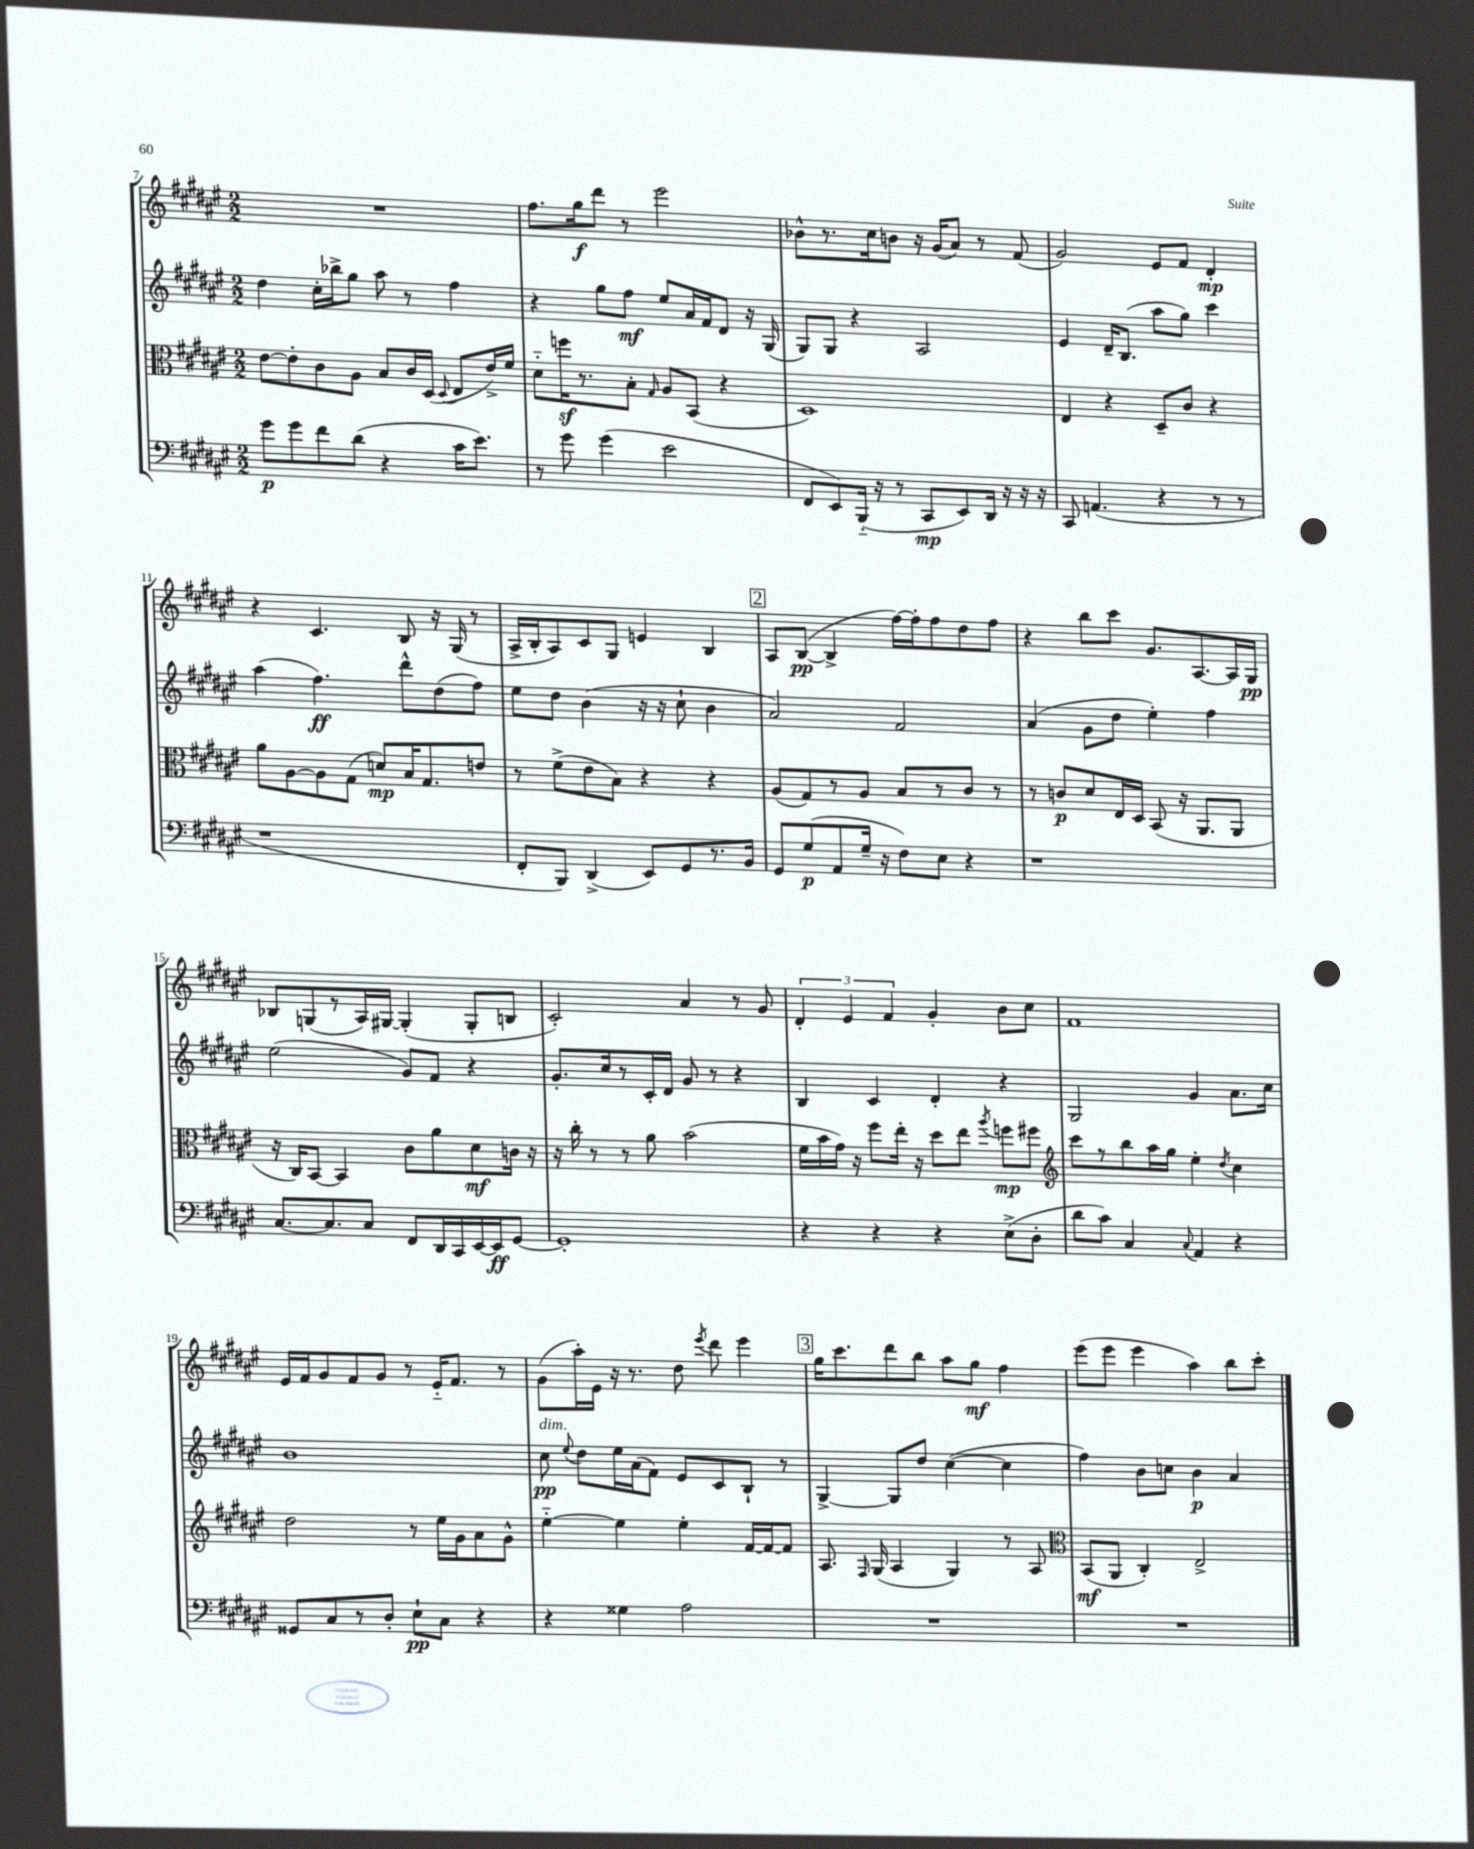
<<
\new StaffGroup <<
\new Staff = "s0" {
    \clef treble \key fis \major \numericTimeSignature \time 2/2
    \autoBeamOff R1 |
    fis''8.[ gis''16\f dis'''8] r8 eis'''2 |
    bes'8[-^ r8. cis''16 b'8] r16 gis'16[( ais'8]) r8 fis'8( |
    gis'2) eis'8[ fis'8] dis'4-.\mp |
    r4 cis'4. b8 r16 gis16( r8 |
    ais16[-> b16-. ais8) cis'8 gis8] e'4 b4 |
    \mark \markup { \box "2" } ais8[ b8]~\pp( b4-> fis''16[~) fis''16-. fis''8 dis''8 fis''8] |
    r4 b''8[ cis'''8] gis'8.[ ais8.~ ais16 gis16]\pp |
    bes8[ g8( r8 ais16) gis16]~ gis4-.( gis8[-. b8] |
    cis'2-.) ais'4 r8 gis'8 |
    \tuplet 3/2 { dis'4-. eis'4 fis'4 } gis'4-. b'8[ cis''8] |
    fis'1 |
    eis'16[ fis'16 gis'8 fis'8 gis'8] r8 eis'16[-_ fis'8.] r8 |
    gis'8[( ais''16-.) eis'16] r16 r8. dis''8 \acciaccatura { eis'''8 } dis'''8 eis'''4 |
    \mark \markup { \box "3" } gis''16[ cis'''8. dis'''8 b''8] ais''8[ gis''8]\mf fis''4 |
    eis'''8[( eis'''8] eis'''4 ais''4) b''8[ cis'''8]-. \bar "|." |
}
\new Staff = "s1" {
    \clef treble \key fis \major \numericTimeSignature \time 2/2
    \autoBeamOff dis''4 cis''16[-. bes''16-> gis''8] ais''8 r8 fis''4 |
    r4 gis''8[ fis''8]\mf eis''8[ ais'16 fis'16 dis'8] r16 gis16( |
    gis8[) gis8] r4 ais2 |
    eis'4 dis'16[-- b8.]( ais''8[ gis''8]) cis'''4 |
    ais''4( fis''4.\ff) dis'''8[-^ dis''8( fis''8]) |
    eis''8[ dis''8] b'4( r16 r16 cis''8-! b'4 |
    \mark \markup { \box "2" } ais'2) fis'2 |
    ais'4( gis'8[ dis''8] eis''4-.) fis''4 |
    eis''2( gis'8[) fis'8] r4 |
    gis'8.[-. cis''16 r8 cis'16-. dis'16] gis'8 r8 r4 |
    b4 cis'4 dis'4-. r4 |
    gis2 gis'4 ais'8.[ cis''16] |
    b'1 |
    cis''8\pp^\markup { \italic "dim." } \appoggiatura { eis''8 } dis''8[ eis''16 ais'16( fis'8]) eis'8[ cis'8 b8]-! r8 |
    \mark \markup { \box "3" } gis4~-> gis8[ dis''8] cis''4~( cis''4 |
    fis''4) b'8[ c''8] b'4\p ais'4 \bar "|." |
}
\new Staff = "s2" {
    \clef alto \key fis \major \numericTimeSignature \time 2/2
    \autoBeamOff eis'8[~ eis'8-. cis'8 ais8] b8[ cis'16 dis16]( \appoggiatura { dis8 } eis8[ eis'16->) fis'16] |
    dis'8[-_ f''16\sf r8. b8]-. \grace { gis16 } ais8[ b,8]( r4 |
    dis1) |
    eis4 r4 dis8[-- cis'8] r4 |
    ais'8[ ais8~ ais8 gis8]( d'8[\mp) b16 gis8. e'8] |
    r8 fis'8[->( eis'8 b8]) r4 r4 |
    \mark \markup { \box "2" } ais8[( gis8) r8 ais8] b8[ r8 cis'8] r8 |
    r8 c'8[\p dis'8 eis16 dis16] b,8( r16 ais,8.[ ais,8] |
    r16 cis16[) b,8]~ b,4 cis'8[ ais'8 dis'8\mf c'16] r16 |
    r16 cis''16-. r8 r8 ais'8 b'2( |
    fis'16[ b'16 gis'16]) r16 fis''8[ eis''16]-. r16 dis''8[ eis''8] \acciaccatura { ais''8 } f''8[\mp fis''8] |
    \clef treble cis'''8[ r8 b''8 ais''16 gis''16] eis''4-. \acciaccatura { dis''8 } cis''4 |
    dis''2 r8 eis''16[ gis'16 ais'8 gis'8]-^ |
    eis''4~-_ eis''4 eis''4-. fis'16[~ fis'16~ fis'8] |
    \mark \markup { \box "3" } ais8. \grace { fis16 } gis16( ais4 gis4) r8 ais8 |
    \clef alto b,8[\mf( ais,8] cis4-.) eis2-> \bar "|." |
}
\new Staff = "s3" {
    \clef bass \key fis \major \numericTimeSignature \time 2/2
    \autoBeamOff gis'8[\p gis'8 fis'8 dis'8]( r4 cis'16[ eis'8.]) |
    r8 gis'8 gis'4( eis'2 |
    fis,8[ eis,8) b,,16]-_( r16 r8 cis,8[\mp eis,8) dis,16] r16 r16 r16 |
    cis,8 a,4.( r4 r8 r8 |
    r1 |
    fis,8[-. b,,8]) dis,4->( eis,8[) gis,8 r8. b,16] |
    \mark \markup { \box "2" } gis,8[ gis8\p( ais,8 gis16]-- r16 fis8[) eis8] r4 |
    r1 |
    cis8.[~ cis8. cis8] fis,8[ dis,16 cis,16 eis,16~ eis,16\ff gis,8]~ |
    gis,1-. |
    r4 r4 r4 eis8[->( dis8]-. |
    dis'8[ cis'8]) cis4 \appoggiatura { cis8 } ais,4 r4 |
    gisis,8[ cis8 r8 dis8]-. eis8[-!\pp cis8] r4 |
    r4 gisis4 ais2 |
    \mark \markup { \box "3" } R1 |
    R1 \bar "|." |
}
>>
>>
\layout { \context { \Score currentBarNumber = #7 } }
